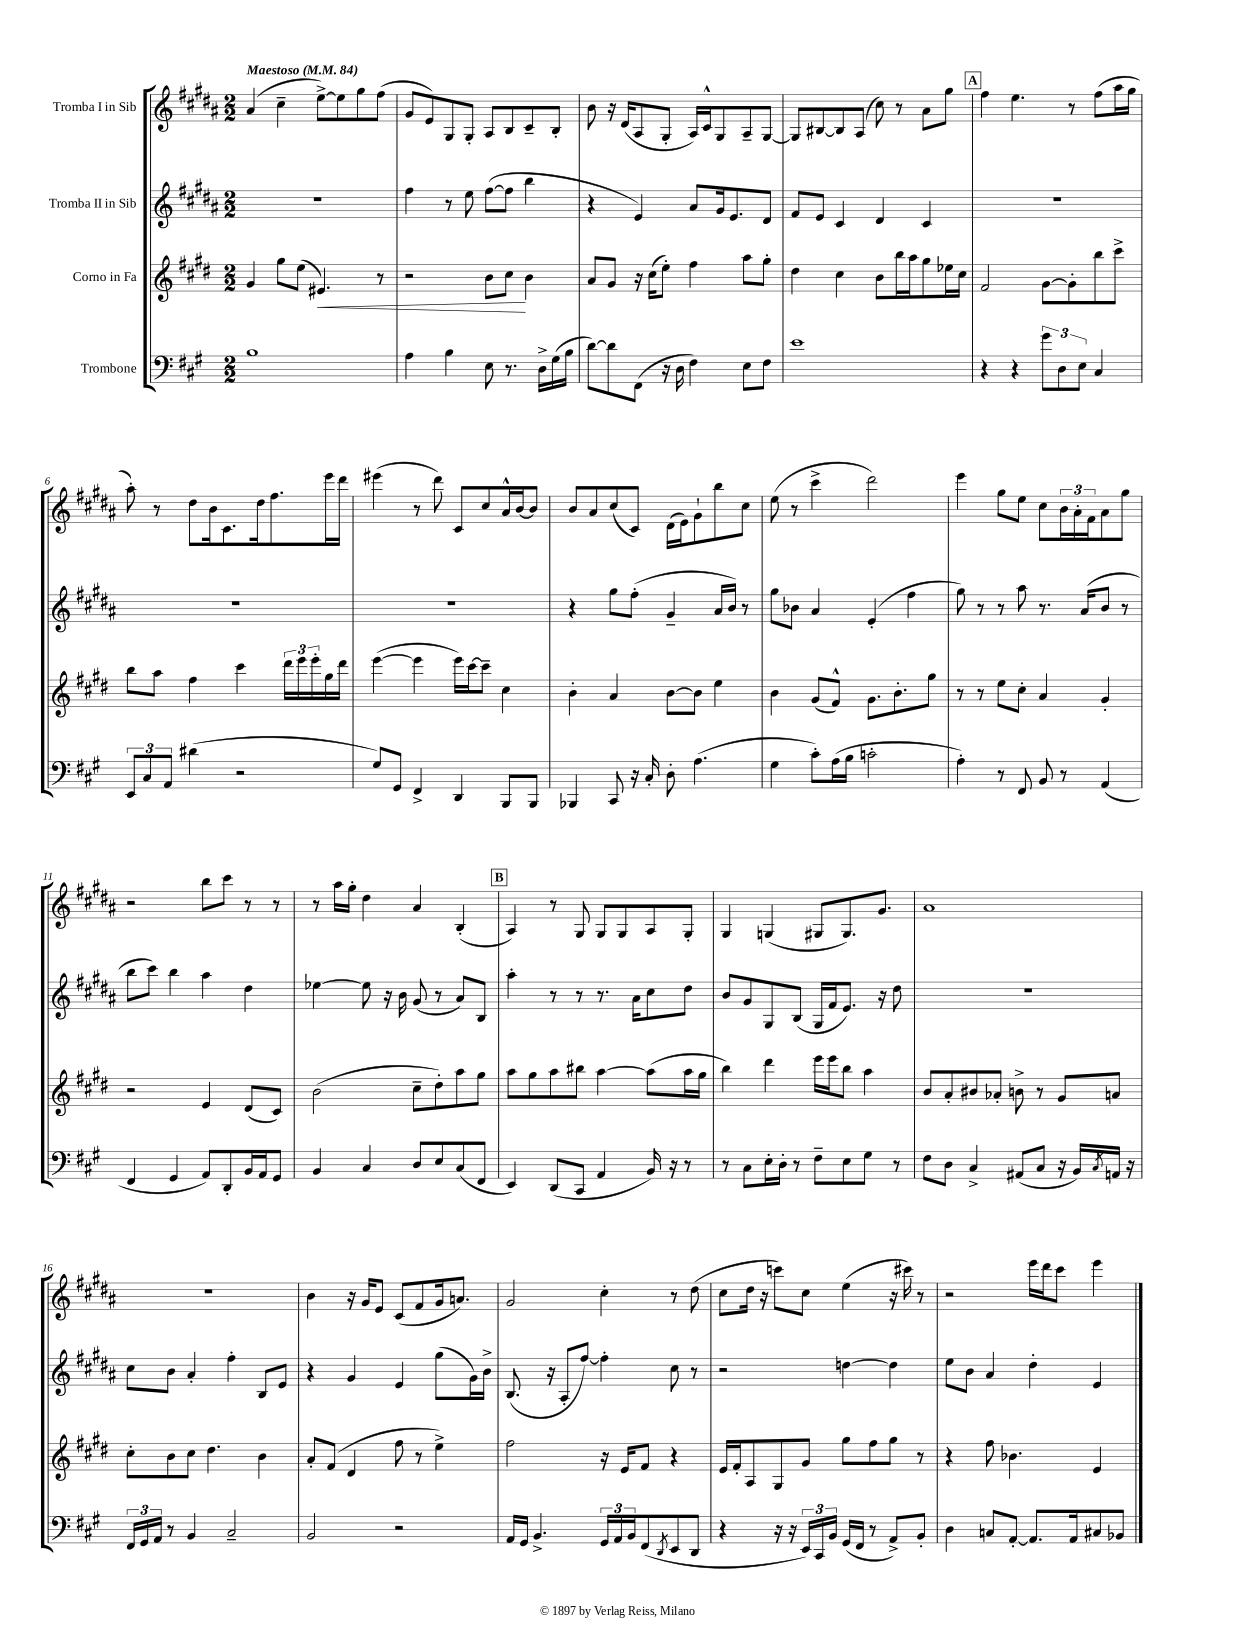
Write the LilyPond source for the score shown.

<<
\new StaffGroup <<
\new Staff = "s0" \with { instrumentName = "Tromba I in Sib" } {
    \clef treble \key b \major \numericTimeSignature \time 2/2 \tempo "Maestoso" 4 = 84
    ais'4( cis''4-- e''8~->) e''8 gis''8 fis''8( |
    gis'8 e'8) gis8 gis8-. ais8 b8 cis'8-- b8-. |
    b'8 r16 dis'16( ais8 gis8-. ais16) cis'16-^ gis8 ais8-- gis8~ |
    gis8 bis8~ bis8 ais8( cis''8) r8 ais'8 gis''8 |
    \mark \markup { \box "A" } fis''4 e''4. r8 fis''8( ais''16 gis''16 |
    ais''8-.) r8 dis''8 b'16 cis'8. dis''16 fis''8. e'''16 dis'''16 |
    eis'''4( r8 dis'''8) cis'8 cis''8 ais'16-^ b'16~ b'8 |
    b'8 ais'8 cis''8( cis'8) dis'16( e'16) gis'8-! b''8 cis''8 |
    e''8( r8 cis'''4-> dis'''2) |
    e'''4 gis''8 e''8 cis''8 \tuplet 3/2 { b'16 ais'16-. fis'16 } ais'8 gis''8 |
    r2 b''8 cis'''8 r8 r8 |
    r8 ais''16 gis''16-. dis''4 ais'4 b4-.( |
    \mark \markup { \box "B" } ais4) r8 gis8 gis8 gis8 ais8 gis8-. |
    gis4 g4( gis8 gis8.) gis'8. |
    ais'1 |
    r1 |
    b'4 r16 gis'16 e'8 cis'8( fis'8 gis'16 a'8.) |
    gis'2 cis''4-. r8 dis''8( |
    cis''8 dis''16 r16 c'''8) cis''8 e''4( r16 cis'''16) r8 |
    r2 e'''16 dis'''16 cis'''8 e'''4 \bar "|." |
}
\new Staff = "s1" \with { instrumentName = "Tromba II in Sib" } {
    \clef treble \key b \major \numericTimeSignature \time 2/2
    R1 |
    fis''4 r8 e''8 fis''8~( fis''8 b''4 |
    r4 e'4) ais'8 gis'16 e'8. dis'8 |
    fis'8 e'8 cis'4 dis'4 cis'4 |
    \mark \markup { \box "A" } R1 |
    R1 |
    R1 |
    r4 gis''8 fis''8-.( gis'4-- ais'16 b'16) r8 |
    gis''8 bes'8 ais'4 e'4-.( fis''4 |
    gis''8) r8 r8 ais''8 r8. ais'16( b'8 r8 |
    b''8 cis'''8) b''4 ais''4 dis''4 |
    ees''4~ ees''8 r16 b'16 gis'8( r8 ais'8) b8 |
    \mark \markup { \box "B" } ais''4-. r8 r8 r8. ais'16 cis''8 dis''8 |
    b'8 gis'8 gis8 b8( gis16 fis'16 e'8.) r16 dis''8 |
    R1 |
    cis''8 b'8 ais'4-. fis''4-. b8 e'8 |
    r4 gis'4 e'4 gis''8( gis'16) b'16-> |
    b8.( r16 ais8-. fis''8~) fis''4-. cis''8 r8 |
    r2 d''4~ d''4 |
    e''8 b'8 ais'4 dis''4-. e'4 \bar "|." |
}
\new Staff = "s2" \with { instrumentName = "Corno in Fa" } {
    \clef treble \key e \major \numericTimeSignature \time 2/2
    gis'4 gis''8 e''8( eis'4.\<) r8 |
    r2 b'8 cis''8\! b'4 |
    a'8 gis'8 r16 cis''16( e''8-.) fis''4 a''8 gis''8-. |
    dis''4 cis''4 b'8 b''16 a''16 gis''8 ees''16 cis''16 |
    \mark \markup { \box "A" } fis'2 gis'8~ gis'8-. b''8 cis'''8-> |
    b''8 a''8 fis''4 cis'''4 \tuplet 3/2 { dis'''16 e'''16 e'''16-. } gis''16 dis'''16 |
    e'''4~( e'''4 e'''16) cis'''16~ cis'''8-- cis''4 |
    b'4-. a'4 b'8~ b'8 e''4 |
    b'4 gis'8( fis'8-^) gis'8. b'8.-. gis''8 |
    r8 r8 e''8 cis''8-. a'4 gis'4-. |
    r2 e'4 dis'8( cis'8) |
    b'2( cis''8-- dis''8-.) a''8 gis''8 |
    \mark \markup { \box "B" } a''8 gis''8 a''8 bis''8 a''4~ a''8( a''16 gis''16 |
    b''4) dis'''4 e'''16 e'''16 b''8 a''4 |
    b'8 a'8-. bis'8 aes'8-. b'8-> r8 gis'8 a'8 |
    cis''8-. b'8 cis''8 dis''4. b'4 |
    a'8-. fis'8( dis'4 fis''8 r8 e''4->) |
    fis''2 r16 e'16 fis'8 r4 |
    e'16 fis'16-. a8 gis8 gis'8 gis''8 fis''8 gis''8 r8 |
    r4 fis''8 bes'4. e'4 \bar "|." |
}
\new Staff = "s3" \with { instrumentName = "Trombone" } {
    \clef bass \key a \major \numericTimeSignature \time 2/2
    b1 |
    a4 b4 e8 r8. d16-> gis16( b16 |
    d'8~) d'8 fis,8( r16 d16 fis4) e8 fis8 |
    e'1 |
    \mark \markup { \box "A" } r4 r4 \tuplet 3/2 { gis'8 d8 e8 } cis4 |
    \tuplet 3/2 { e,8 cis8 a,8 } dis'4( r2 |
    gis8) gis,8 fis,4-> d,4 b,,8 b,,8 |
    bes,,4 cis,8 r16 cis16-. d8-. a4.( |
    gis4 cis'8-.) a16( b16 c'2-. |
    a4-.) r8 fis,8 b,8 r8 a,4( |
    fis,4 gis,4 a,8) d,8-. b,16 a,16 gis,8 |
    b,4 cis4 d8 e8 cis8( fis,8 |
    \mark \markup { \box "B" } e,4) d,8( cis,8 a,4 b,16) r16 r8 |
    r8 cis8 e16-. d16-. r8 fis8-- e8 gis8 r8 |
    fis8 d8 cis4-> ais,8( cis8 r16 b,16) \acciaccatura { cis8 } a,16 r16 |
    \tuplet 3/2 { fis,16 gis,16 a,16 } r8 b,4 cis2-- |
    b,2 r2 |
    a,16 gis,16 b,4.-> \tuplet 3/2 { gis,16 a,16 b,16 } fis,8( \acciaccatura { d,8 } e,8 d,8 |
    r4 r16 r16 \tuplet 3/2 { e,16) cis,16 b,16 } gis,16( fis,16 r8 a,8->) b,8-. |
    d4 c8 a,8~-. a,8. a,16 cis8 bes,8 \bar "|." |
}
>>
>>
